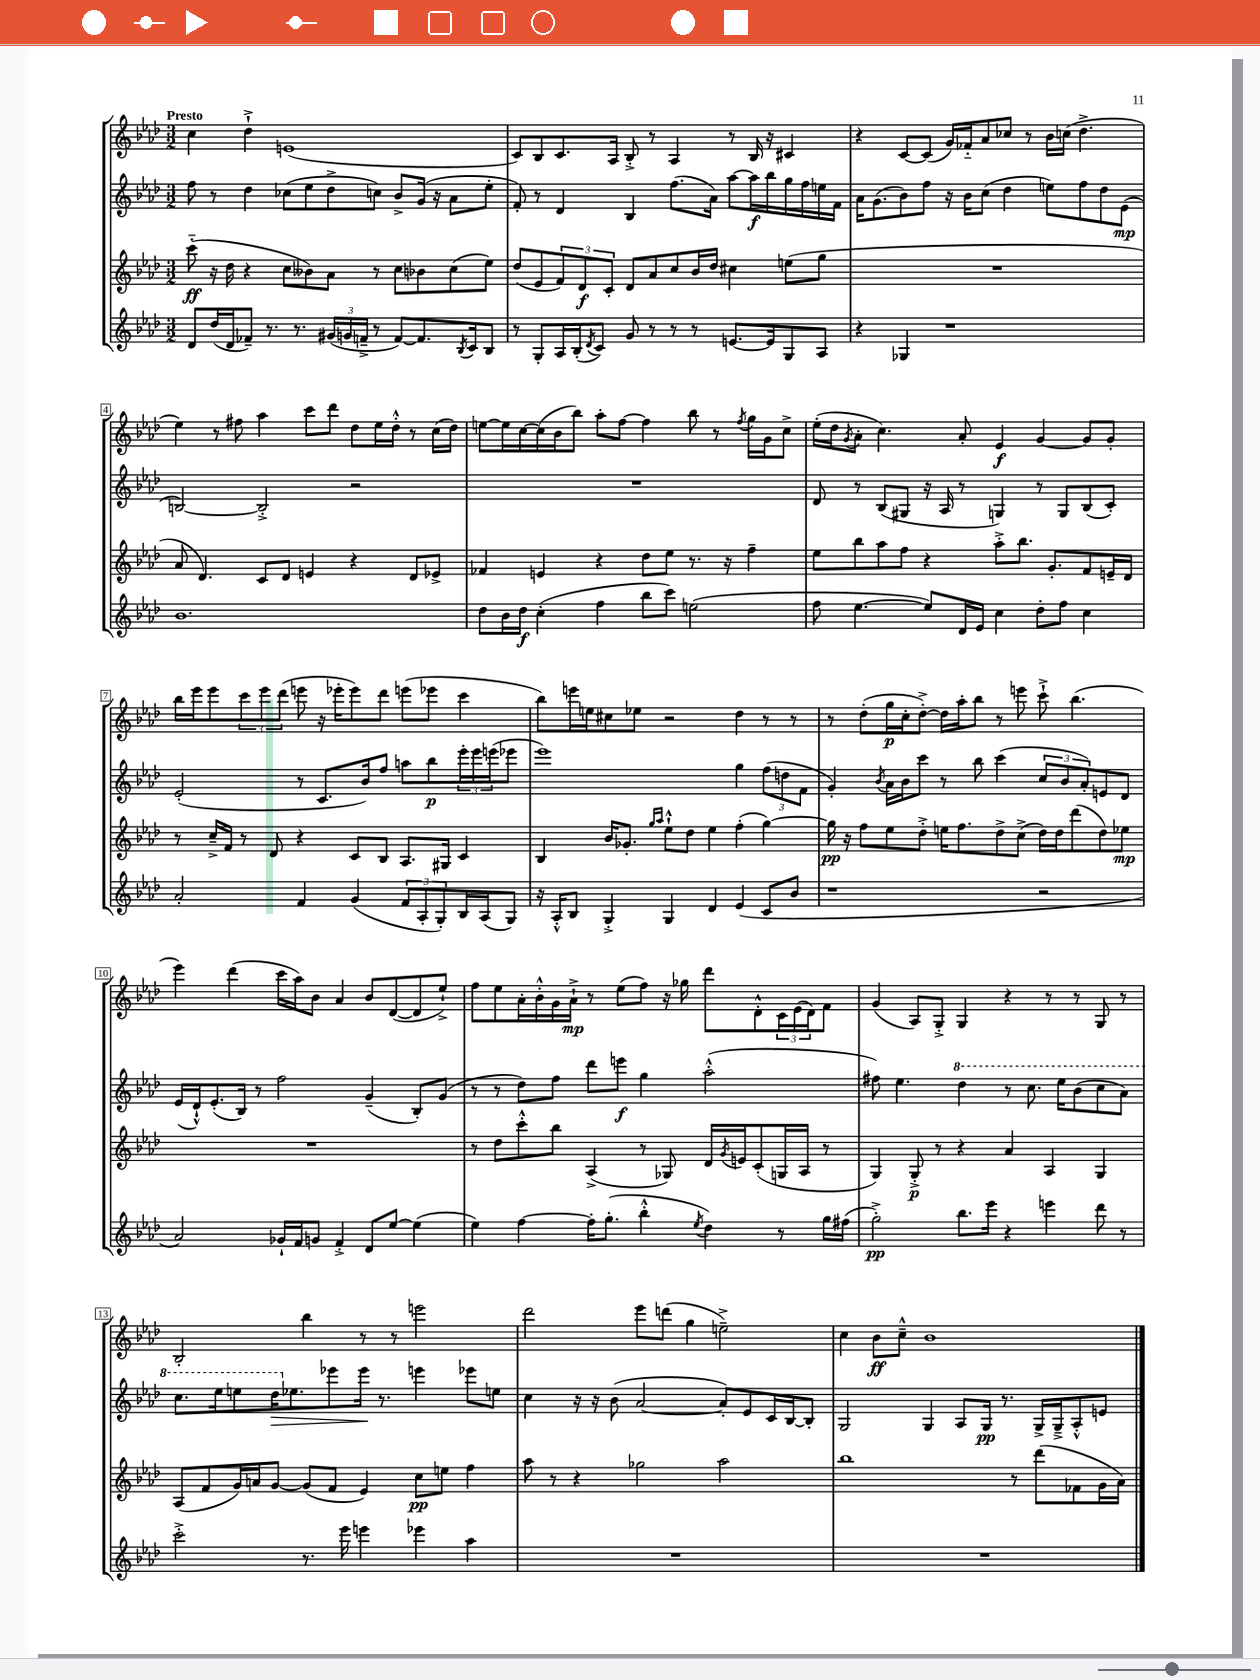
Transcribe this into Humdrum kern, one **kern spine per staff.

**kern	**kern	**kern	**kern
*staff4	*staff3	*staff2	*staff1
*clefG2	*clefG2	*clefG2	*clefG2
*k[b-e-a-d-]	*k[b-e-a-d-]	*k[b-e-a-d-]	*k[b-e-a-d-]
*M3/2	*M3/2	*M3/2	*M3/2
8d-/L	(8ccc'~\	8ff\	4cc\
(16dd-/L	16r	8r	.
16d-/J	16dd-\	.	.
8f-~/J)	4r	4dd-\	4dd-`^\
8.r	.	.	.
.	8cc\L	(8cc-\L	(1e
8.r	.	.	.
.	8b--\)	8ee-\	.
(24g#/LL	8a-\J	8dd-^\	.
24g/	.	.	.
24f~^/JJ	.	.	.
8r	8r	8cc\J)	.
[8f/L)	8cc\L	8b-^/L	.
8.f/]	8b-\	(16g/Jk	.
.	.	16r	.
.	(8cc\	8a-\L	.
8qB-/	.	.	.
16c/k	.	.	.
8B-/J	8ee-\J)	8ee-'\J	.
=	=	=	=
8r	(8dd-/L	8f'/)	8c/L)
8G'/L	8e-/	8r	8B-/
16A-/L	12f/)	4d-/	8.c/
(16B-'/J	.	.	.
.	12d-/	.	.
8qd-/	.	.	.
8c/J)	.	.	.
.	12c'/J	.	.
.	.	.	16A-/Jk
8g/	8d-/L	4B-/	8B-'^/
8r	8a-/	.	8r
8r	8cc/	(8.ff\L	4A-/
8r	16b-/L	.	.
.	16dd-/JJ	16a-\Jk)	.
[8.e/L	4cc#\	[8aa-\L	8r
.	.	16aa-\]L	16B-/
16e/]k	.	16bb-\	16r
8G/	(8ee\L	16gg\	4c#/
.	.	16ff\	.
8A-/J	8gg\J	16ee\	.
.	.	16f\JJ	.
=	=	=	=
4r	1.r	16a-\LK	4r
.	.	(8.g\	.
4G-/	.	8b-\)	[8c/L
.	.	8ff\J	(8c/]J
1r	.	16r	16g/LL)
.	.	16b-\LK	16f-'~/J
.	.	(8cc\J	8a-/
.	.	4dd-\	8cc-/J
.	.	.	8r
.	.	8ee\L)	16b-\LL
.	.	.	(16cc\JJ
.	.	8ff\	4.dd-^\
.	.	8dd-\	.
.	.	(8e-\J	.
=	=	=	=
1.b-	8a-/	[2B/)	4ee-\)
.	4.d-/)	.	.
.	.	.	8r
.	.	.	8ff#\
.	8c/L	2B'^/]	4aa-\
.	8d-/J	.	.
.	4e/	.	8ccc\L
.	.	.	8ddd-\J
.	4r	2r	8dd-\L
.	.	.	16ee-\L
.	.	.	16dd-'^^\JJ
.	8d-/L	.	8r
.	8e-^/J	.	(16cc\LL
.	.	.	16dd-\JJ)
=	=	=	=
8dd-\L	4f-/	1.r	[8ee\L
16b-\L	.	.	16ee\]L
16dd-\JJ	.	.	[16cc\
(4cc'\	4e/	.	(16cc\]
.	.	.	16b-\J
.	.	.	8bb-\J)
4ff\	4r	.	8aa-'\L
.	.	.	[8ff\J
8bb-\L	8dd-\L	.	4ff\]
8ccc\J)	8ee-\J	.	.
(2ee\	8.r	.	8bb-\
.	.	.	8r
.	16r	.	.
.	.	.	8qff/
.	4ff~\	.	16gg\LL
.	.	.	16g\J
.	.	.	8cc^\J
=	=	=	=
8ff\	8ee-\L	8d-/	(16ee-'\LL
.	.	.	16dd-\J
.	.	.	8qg/
[4.ee-\	8bb-\	8r	8a-'\J
.	8aa-\	(8B-/L	4.cc\)
.	8ff\J	8G#/J	.
8ee-/]L)	4r	16r	.
.	.	16A-/	.
16d-/L	.	8r	8a-'/
16e-/JJ	.	.	.
4cc\	8aa-'^\L	4G/)	4e-/
.	8.bb-\J	.	.
8dd-'\L	.	8r	[4g/
.	8.g'/L	.	.
8ff\J	.	8G/L	.
4cc\	8f/	(8B-/	8g/]L
.	16e~/L	8c'/J)	8g'/J
.	16d-/JJ	.	.
=	=	=	=
2a-'/	8r	(2e-'/	16bb-\LL
.	.	.	16eee-\J
.	16cc~^/LL	.	8eee-\
.	16f/JJ	.	.
.	8r	.	12ccc\
.	.	.	12eee-\
.	8d-/	.	.
.	.	.	(12ddd-\J
4f/	4r	8r	8eee\
.	.	8.c/L	16r
.	.	.	16eee-'\LK
(4g/	8c/L	.	8eee-\)
.	.	16b-/k)	.
.	8B-/J	8ff/J	8ddd-\J
12f/L	8.A-/L	8aa\L	(8eee\L
12A-'/	.	.	.
.	.	8bb-\	8eee-\J
12G'/)	.	.	.
.	16G#/Jk	.	.
16B-/L	4c/	24eee-'\L	4ccc\
.	.	24eee-\	.
(16A-/J	.	.	.
.	.	(24eee\J	.
8G/J)	.	8eee-\J	.
=	=	=	=
16r	4B-/	1eee-)	8bb-\L)
16A-'^^/LK	.	.	.
8B-/J	.	.	16eee\L
.	.	.	16ee\J
4G'^/	16b-/LK	.	8cc#\
.	8.g-'/J	.	.
.	.	.	8ee-\J
.	16qqgg/LL	.	.
.	16qqaa-/JJ	.	.
4G/	8ee-`^^\L	.	2r
.	8dd-\J	.	.
4d-/	4ee-\	.	.
(4e-/	(4ff'\	4gg\	4dd-\
8c/L	[4gg\)	(12ff\L	8r
.	.	12dd\	.
8b-/J	.	.	8r
.	.	12f\J	.
=	=	=	=
1r	16gg\]	4g'/)	8r
.	16r	.	.
.	8ff\L	.	(8dd-'\L
.	.	8qb-/	.
.	8ee-\	16a-\LL	16gg\L
.	.	16b-\J	16cc'\J
.	8dd-'^\J	8ccc\J	[8dd-'^\J)
.	16ee\LK	8r	16dd-\]LL
.	8.ff\	.	16aa-'\J
.	.	8bb-\	8bb-\J
.	8dd-^\	(4ccc\	8r
.	(8cc^\J	.	8eee\
2r	16dd-\LL)	12cc/L	8ccc`^\
.	16dd-\J	.	.
.	.	12b-/	.
.	(8ddd-\	.	(4.bb-\
.	.	12a-'/)	.
.	8dd-\)	8e/	.
.	8ee-\J	8d-/J	.
=	=	=	=
2a-/)	1.r	(16e-/LL	4eee-\)
.	.	16d-`^^/J)	.
.	.	(8.e-'/	.
.	.	.	(4ddd-\
.	.	16B-/Jk)	.
.	.	8r	.
16g-`/LL	.	2ff\	16ccc\LL
16f/J	.	.	16aa-\J)
8g/J	.	.	8b-\J
4f'^/	.	.	4a-/
8d-/L	.	(4g~/	8b-/L
[8ee-/J	.	.	([8d-/
(4ee-\]	.	8B-'/L)	8d-/]
.	.	(8g/J	8ee-`^/J)
=	=	=	=
4ee-\)	8r	8r	8ff\L
.	8dd-\L	8r	8ee-\
[4ff\	8ccc'^^\	8dd-\L)	16a-'\L
.	.	.	16b-'^^\
.	8bb-\J	8ff\J	16g\
.	.	.	16a-`^\JJ
16ff'\]LK	(4A-^/	8ddd-\L	8r
(8.gg'\J	.	.	.
.	.	8eee\J	(8ee-\L
4bb-'^^\	8r	4gg\	8ff\J)
.	8G-/)	.	16r
.	.	.	16gg-\
8qee-/	.	.	.
4dd-\)	16d-/LL	(2aa-'^^\	8ddd-\L
.	8qg/	.	.
.	16e/J	.	.
.	(8c'/	.	8d-'^^\
8r	16G/L	.	24c\L
.	.	.	(24e-\
.	16A-/JJ	.	.
.	.	.	24d-\J)
16gg\LL	8r	.	8f\J
(16ff#\JJ	.	.	.
=	=	=	=
2gg'^\)	4G/)	8ff#\)	(4g/
.	.	4.ee-\	.
.	8G'^/	.	8A-/L)
.	8r	.	8G'^/J
8.bb-\L	4r	4ddd-\	4G/
16eee-\Jk	.	.	.
4r	4a-/	8r	4r
.	.	8.ccc\	.
4eee\	4A-/	.	8r
.	.	16eee-\LK	.
.	.	(8bb-\	8r
8ddd-\	4G/	8ccc\	8G/
8r	.	8aa-\J)	8r
=	=	=	=
2ccc'^\	(8A-/L	8.ccc\L	2B-'/
.	8f/	.	.
.	.	16eee-\k	.
.	16g/L)	8eee\	.
.	16a/J	.	.
.	[8g/J	16ddd-\K	.
.	.	8.ee-\	.
8.r	(8g/]L	.	4bb-\
.	8f/J	8eee-\	.
16eee-\	.	.	.
4eee\	4e-/)	16eee-\Jk	8r
.	.	8.r	.
.	.	.	8r
4eee-\	8cc\L	4eee\	2eee\
.	8ee\J	.	.
4aa-\	4ff\	8eee-\L	.
.	.	8ee\J	.
=	=	=	=
1.r	8aa-\	4cc\	2ddd-\
.	8r	.	.
.	4r	16r	.
.	.	16r	.
.	.	(8b-\	.
.	2gg-\	[2a-/	8eee-\L
.	.	.	(8ddd\J
.	.	.	4gg\
.	2aa-\	8a-'/]L)	2ee~^\)
.	.	8e-/	.
.	.	16c/L	.
.	.	[16B-/J	.
.	.	8B-'/]J	.
=	=	=	=
1.r	1bb-	2G/	4cc\
.	.	.	8b-\L
.	.	.	8cc~^^\J
.	.	4G/	1b-
.	.	8A-/L	.
.	.	16G/Jk	.
.	.	8.r	.
.	8r	.	.
.	(8ddd-\L	16G^/LL	.
.	.	16G~^/J	.
.	8f-\	8A-'^^/	.
.	16g\L	8e/J	.
.	16a-\JJ)	.	.
==	==	==	==
*-	*-	*-	*-
